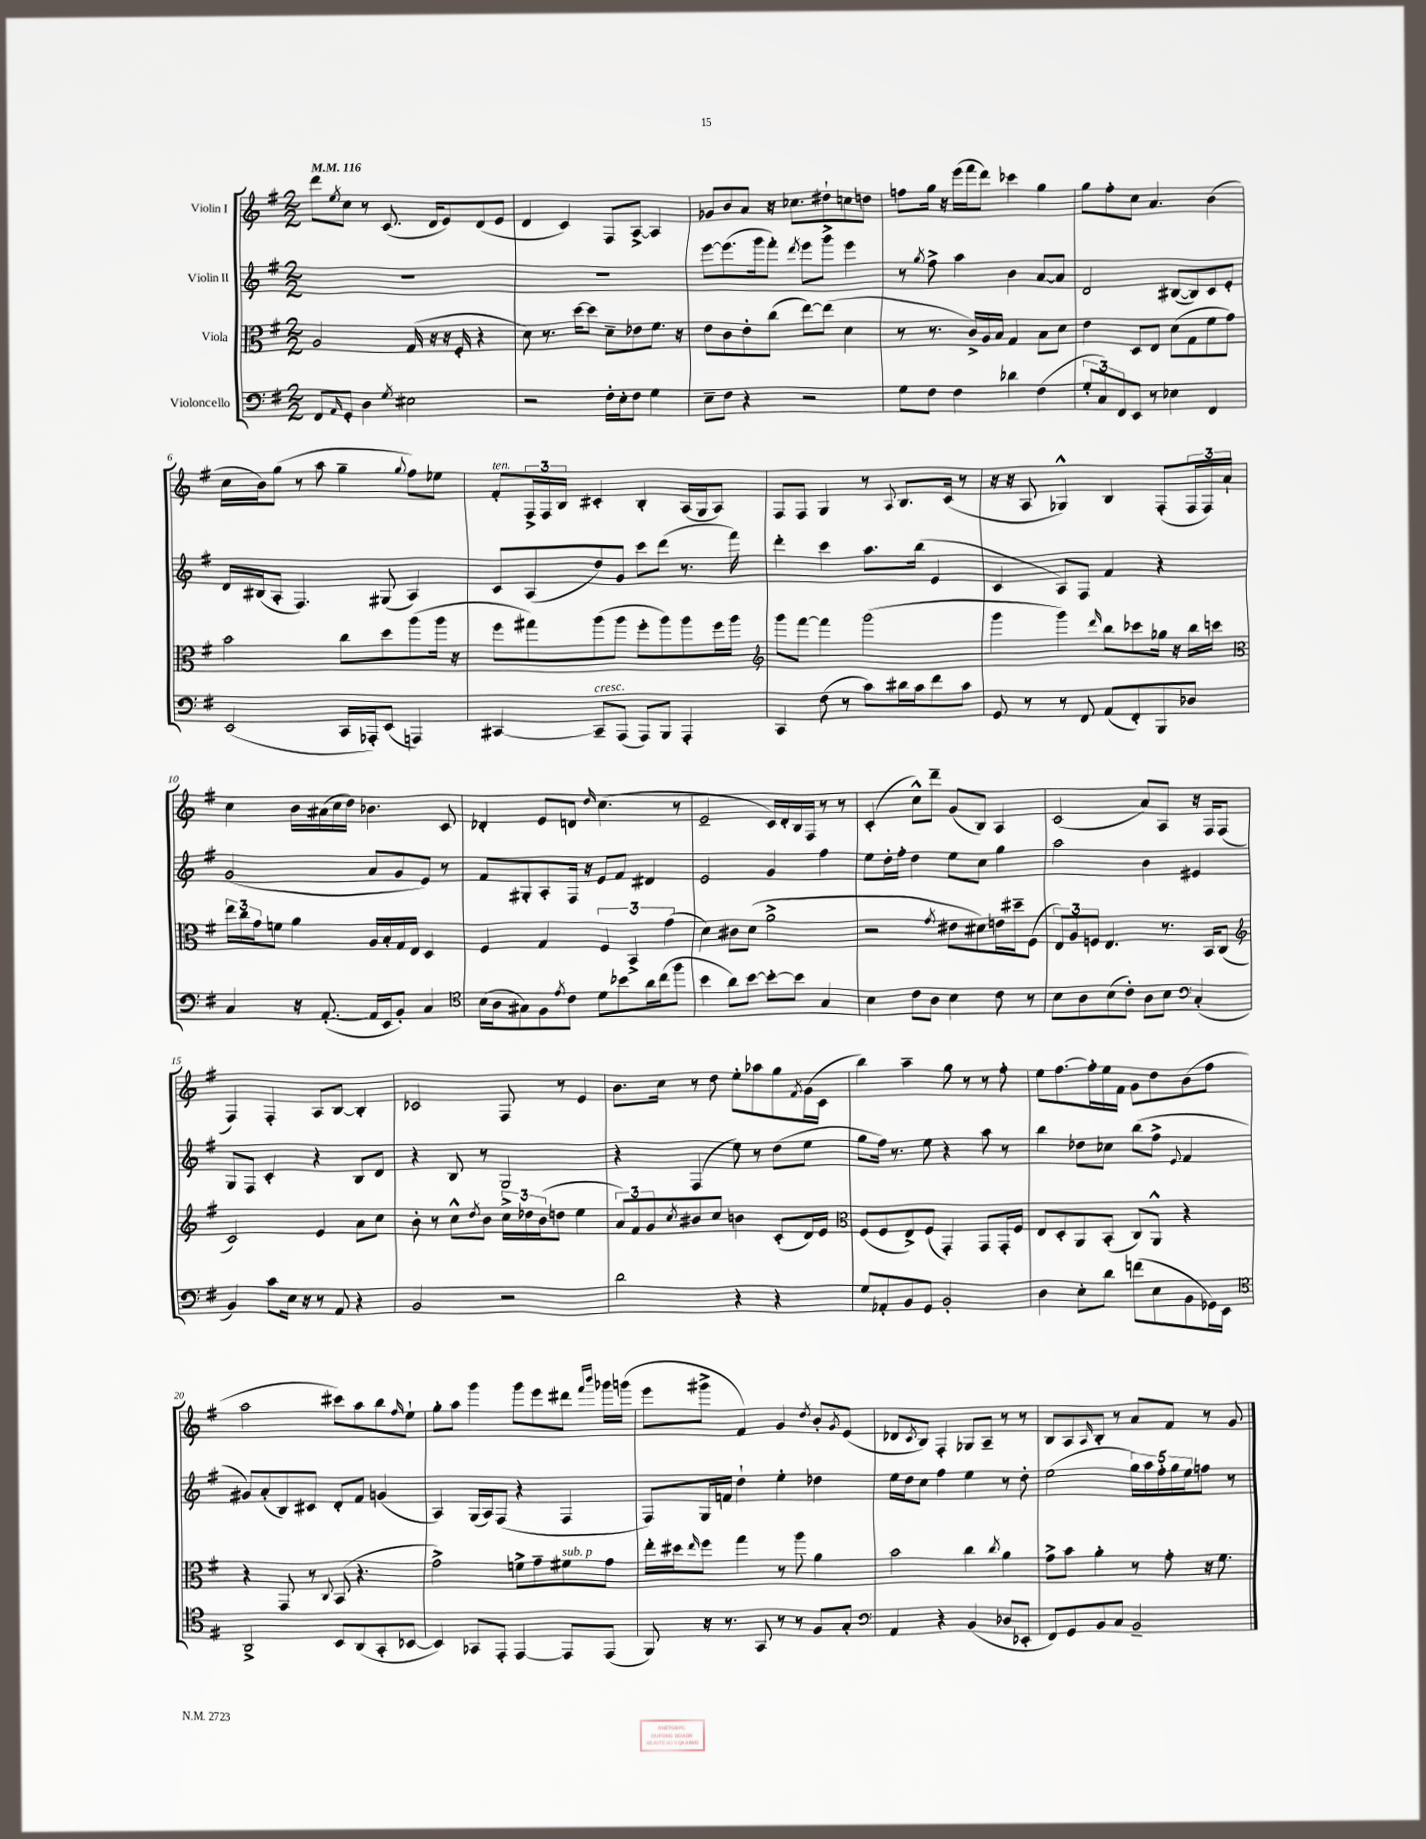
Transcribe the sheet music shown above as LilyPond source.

<<
\new StaffGroup <<
\new Staff = "s0" \with { instrumentName = "Violin I" } {
    \clef treble \key g \major \numericTimeSignature \time 2/2 \tempo 4 = 116
    d'''8 \acciaccatura { e''8 } c''8 r8 c'8.( d'16 e'8) d'8( e'8 |
    d'4 c'4) fis8 a8~-> a4 |
    ges'8 b'8 a'8 r16 ces''8. dis''8-! c''8 d''8 |
    f''8 g''16 r16 e'''16( fis'''16 d'''8) ces'''4 g''4 |
    g''8 fis''8-. c''8 a'4. b'4( |
    c''16 b'16) g''8( r8 a''8 g''4-- \appoggiatura { g''8 } fis''8) ees''8 |
    fis'8-.^\markup { \italic "ten." } \tuplet 3/2 { fis16-> fis16 b16 } cis'4-. b4-. a16( g16 a8) |
    fis8 fis8 g4 r8 \appoggiatura { a8 } b8. c'16( r8 |
    r16 r16 a8 ges4-^) b4 fis8-.( \tuplet 3/2 { fis16 fis16) a'16-! } |
    c''4 b'16 ais'16( c''16 d''16) bes'4. c'8 |
    des'4-. e'8 d'8 \grace { d''16 } c''4.( r8 |
    e'2-- c'16) d'16-. b16 fis16 r8 r8 |
    c'4-.( c''8-^) d'''8-- g'8( b8) a4 |
    c'2( a'8) a8 r16 fis16 fis8( |
    fis4) fis4-. a8 b8~ b4-. |
    ces'2 fis8 r8 e'4 |
    b'8. c''16 r8 d''8 e''8-. aes''8 g''8 \acciaccatura { fis'8 } g'16( c'16 |
    b''4) a''4-- g''8 r8 r8 fis''8-. |
    e''8 fis''8.~ fis''16-. e''16 fis'16 g'8 d''8 b'8( fis''8 |
    a''2 cis'''8) a''8 b''8 \grace { fis''16 } e''8-! |
    g''8-. a''8 g'''4 g'''8 e'''8 dis'''8 \grace { fis'''16 b'''16 } ges'''16 g'''16( |
    e'''8 gis'''8-> fis'4) g'4 \acciaccatura { d''8 } b'8-. \acciaccatura { g'8 } e'8( |
    des'8 \acciaccatura { c'8 } b8) fis4-. ges8 a8-- r8 r8 |
    b8 a8 \grace { a16 } b8-. r8 a'8 fis'8 r8 g'8 \bar "|." |
}
\new Staff = "s1" \with { instrumentName = "Violin II" } {
    \clef treble \key g \major \numericTimeSignature \time 2/2
    R1 |
    R1 |
    e'''8~ e'''8.( g'''16 fis'''8-.) \acciaccatura { d'''8 } e'''8 g'''8-> e'''4 |
    r8 \acciaccatura { g''8 } fis''8-> a''4 b'4 a'8~ a'8 |
    d'2 bis8~( bis8) c'8 e'8-. |
    d'16 bis16( a8-. fis4.) gis8( a4) |
    c'8 a8( d''8) g'8 c'''8 d'''8( r8. fis'''16) |
    d'''4-. c'''4 a''8. b''16( e'4 |
    c'4 a8) fis8 fis'4 r4 |
    g'2( a'8 g'8 e'8) r8 |
    fis'8 gis8-. a8-. fis16 r16 e'8 fis'8 dis'4 |
    e'2 g'4 fis''4 |
    e''8 d''16-. fis''16-. d''4 e''8 c''8 g''4 |
    a''2 b'4 eis'4 |
    g8 fis8 c'4-. r4 b8 d'8 |
    r4 b8 r8 g2 |
    r4 fis4( e''8) r8 d''8( e''8 |
    g''8 fis''16) r8. e''8 r4 a''8 r8 |
    b''4 des''8 ces''8 b''8( fis''8-> \appoggiatura { e'8 } fis'4 |
    gis'8) a'8-.( b8) cis'8 d'8-. fis'8 g'4( |
    a4) g16( a16) fis8( r4 fis4 |
    fis8) g16 f'16 d''4-! e''4-. des''4 |
    e''16 d''16 c''8 fis''4 e''4 r8 d''8-. |
    e''2( \tuplet 5/4 { g''16) a''16 fis''16-. g''16 e''16 } f''8 r8 \bar "|." |
}
\new Staff = "s2" \with { instrumentName = "Viola" } {
    \clef alto \key g \major \numericTimeSignature \time 2/2
    a2 g16( r16 r16 fis16-. r4 |
    d'8) r8. d''16~ d''8 d'8-- ees'8 fis'8. r16 |
    e'8 c'8 e'8-. c''8( e''8~) e''8( d'4 |
    r8 r8. c'16->) a16 b16 g4 b8 d'8 |
    e'4 d8 e8 d'8( g8 fis'8 g'8) |
    b'2 c''8 d''8 a''8( a''16 r16 |
    fis''8 gis''8) a''8( a''8 fis''8-. a''8) a''8 fis''16 a''16 |
    \clef treble g'''8 fis'''8~ fis'''4 g'''2( |
    g'''4 g'''4) \grace { d'''16 } b''8 ces'''8 ges''16 r16 b''16 c'''16 |
    \clef alto \tuplet 3/2 { e''16 c''16 g'16 } f'8 a'4 a16 b16-. g16 e16 d4 |
    fis4 g4 \tuplet 3/2 { fis4 b,4-> g'4( } |
    d'4) cis'8 d'8( a'2-> |
    r2 \acciaccatura { g'8 } eis'8 dis'8) e'16 dis''16-- fis8( |
    \tuplet 3/2 { e8) a8 f8 } e4. r8. b,16 c8( |
    \clef treble c'2) e'4 a'8 c''8 |
    b'8-. r8 c''8-^ \acciaccatura { d''8 } b'8 \tuplet 3/2 { c''16-> des''16 b'16( } d''8 e''4 |
    \tuplet 3/2 { a'8) fis'8 g'8 } \acciaccatura { c''8 } bis'8 c''8 b'4 c'8-.( d'16) e'16 |
    \clef alto fis8( fis8 e8->) fis8( g,4-.) g,8 g,16-. fis16 |
    e8 d8-. a,8 b,8-.( c8) a,8-^ r4 |
    r4 g,8 r8 \appoggiatura { c8 } b,8( r4. |
    g'2->) f'8-> g'8-- fis'8^\markup { \italic "sub. p" } g'8 |
    e''16-. dis''16 \grace { e''16 } fis''8 g''4 r8 a''8 a'4 |
    b'2 c''4 \acciaccatura { c''8 } a'4 |
    g'8-> b'8 a'4-. r8 g'8-. r16 fis'8. \bar "|." |
}
\new Staff = "s3" \with { instrumentName = "Violoncello" } {
    \clef bass \key g \major \numericTimeSignature \time 2/2
    fis,8 \grace { a,16 } g,8-. d4 \acciaccatura { g8 } eis2 |
    r2 fis16-. e16-. fis8 g4 |
    e8-- fis8 r4 r2 |
    g8 fis8 fis4 des'4 fis4( |
    \tuplet 3/2 { g8-. c8) fis,8 } e,8 r8 ees4 fis,4 |
    e,2( c,16 aes,,16-.) e,8( a,,4) |
    cis,4~ cis,8--^\markup { \italic "cresc." } a,,8( a,,8) b,,8 a,,4-. |
    c,4 fis8( r8 c'8) dis'16 c'16 fis'8 c'8 |
    g,8 r8 r8 fis,8 a,8( fis,8-.) b,,8 des8 |
    c4 r16 a,8.~-.( a,16 e,16 b,8-.) c4 |
    \clef tenor b16( a16 gis8) fis8 \acciaccatura { e'8 } c'8 d'8 bes'8 a'16 c''16( fis''8 |
    b'4 a'8) b'8~ b'8~-. b'8 g4 |
    b4 c'8 a8 b4 c'8 r8 |
    b8 a8 b8( c'8-.) a8 b8 \clef bass c4-.( |
    b,4) c'8 e16 r16 r8 a,8 r4 |
    b,2 r2 |
    d'2 r4 r4 |
    g8 aes,8-. b,8 g,8 b,2-. |
    d4 e8-. d'8 f'8( e8 b,8 ges,16) e,16 |
    \clef tenor a,2-> b,8 a,8( g,8-. bes,8~ |
    bes,4) ges,8 e,8-. e,4~ e,8 e,8( |
    fis,8) r16 r8. g,8 r8 r8 fis8 g8-. |
    \clef bass a,4 r4 b,4( des8 ees,8-. |
    fis,8) g,8 b,8 c8 b,2-- \bar "|." |
}
>>
>>
